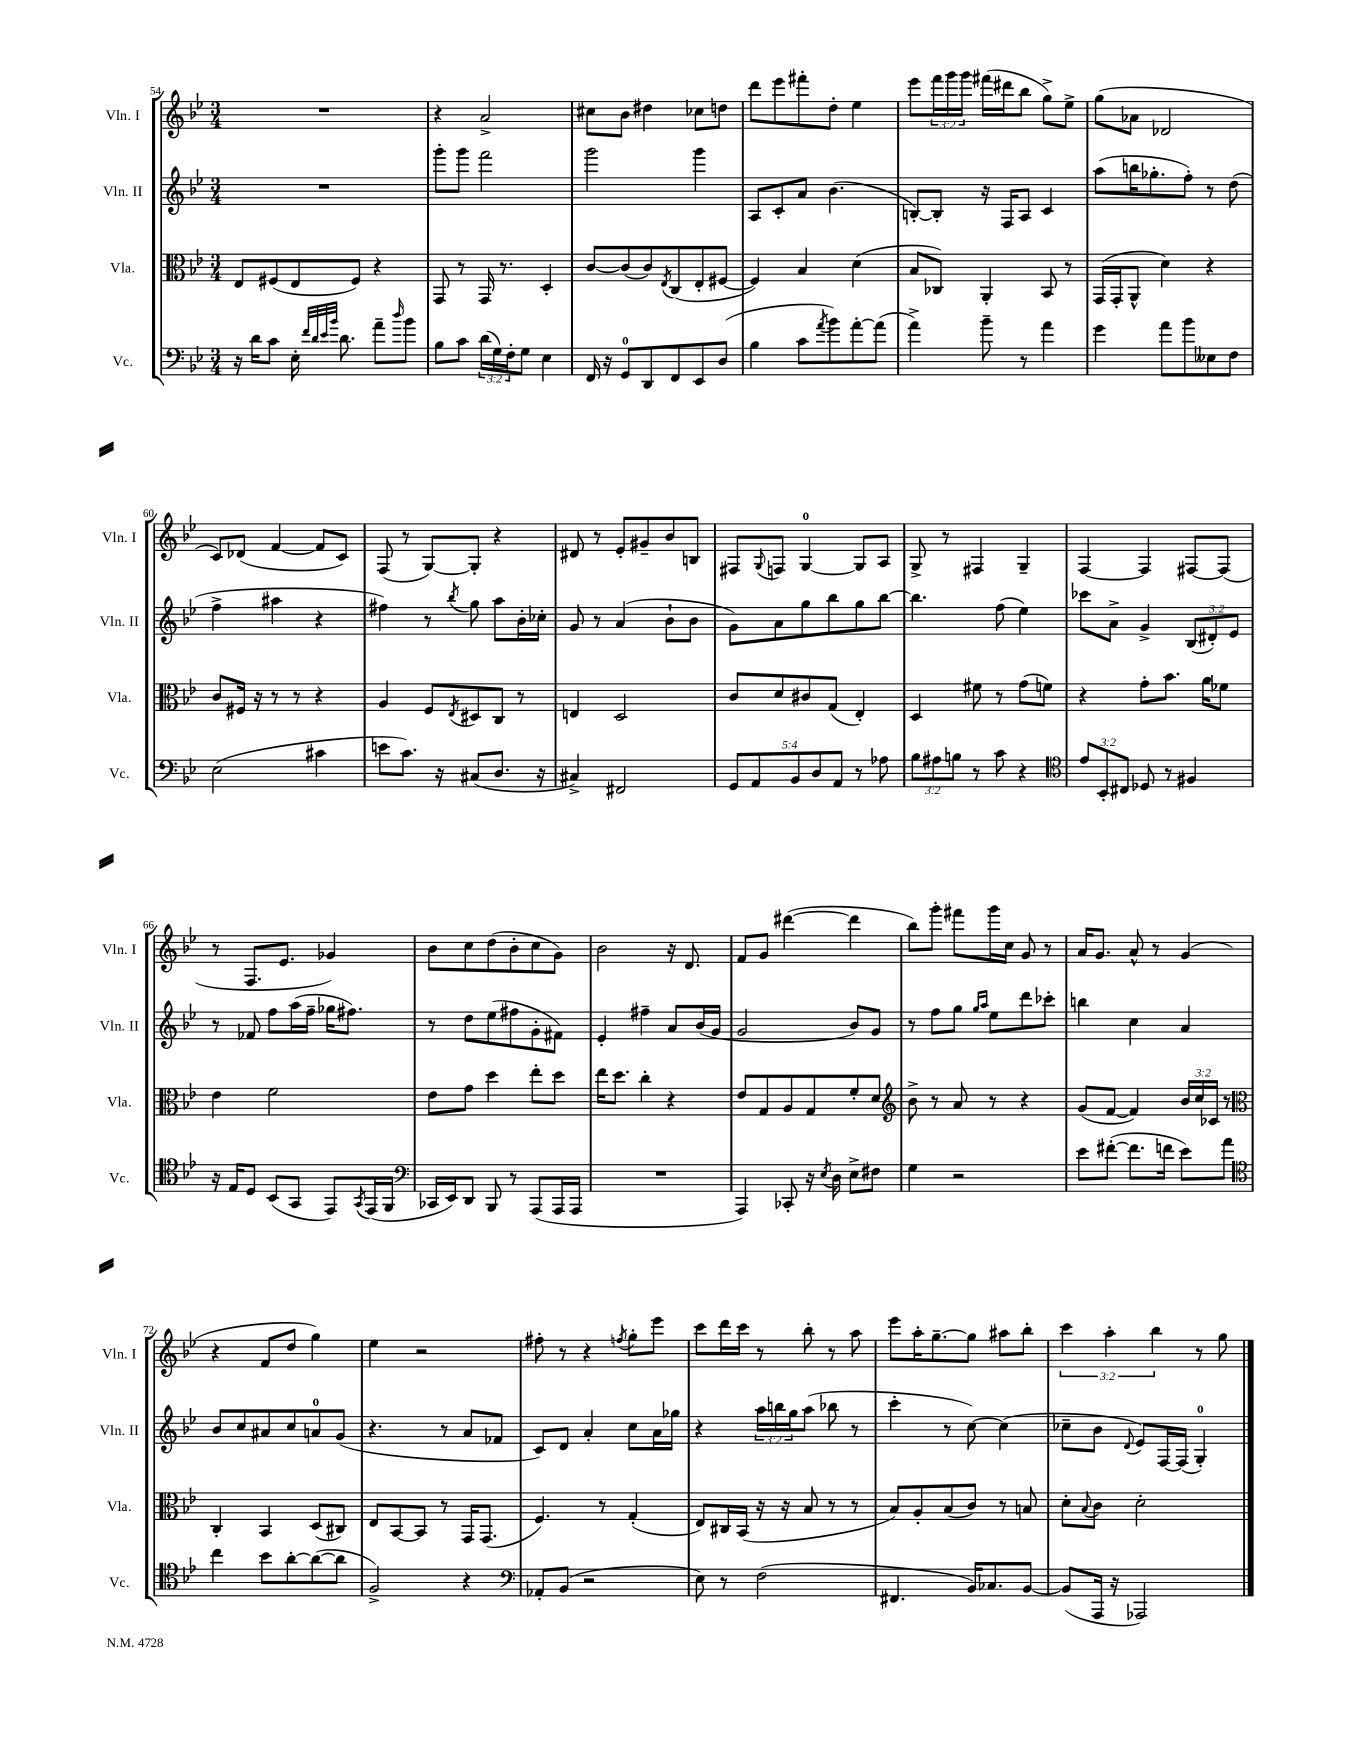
<<
\new StaffGroup <<
\new Staff = "s0" \with { instrumentName = "Vln. I" shortInstrumentName = "Vln. I" } {
    \clef treble \key bes \major \numericTimeSignature \time 3/4 \override Staff.TupletNumber.text = #tuplet-number::calc-fraction-text
    R2. |
    r4 a'2-> |
    cis''8 bes'8 dis''4 ces''8 d''8 |
    d'''8 ees'''8 fis'''8-. d''8-. ees''4 |
    ees'''8 \tuplet 3/2 { f'''16 g'''16 g'''16 } fis'''16( dis'''16 bes''8 g''8->) ees''8-> |
    g''8( aes'8 des'2 |
    c'8) des'8( f'4~ f'8 c'8) |
    f8( r8 g8~) g8-. r4 |
    dis'8 r8 ees'8-. gis'8-- bes'8 b8 |
    fis8 \appoggiatura { g8 } f8 g4-0~ g8 a8 |
    g8-> r8 fis4 g4-- |
    f4~ f4 fis8~ fis8( |
    r8 f8. ees'8. ges'4) |
    bes'8 c''8 d''8( bes'8-. c''8 g'8) |
    bes'2 r16 d'8. |
    f'8 g'8 dis'''4~( dis'''4 |
    bes''8) g'''8-. fis'''8 g'''16 c''16 g'8 r8 |
    a'16 g'8. a'8-^ r8 g'4( |
    r4 f'8 d''8 g''4) |
    ees''4 r2 |
    fis''8-. r8 r4 \acciaccatura { f''8 } g''8-. ees'''8 |
    c'''8 d'''16 c'''16 r8 bes''8-. r8 a''8 |
    ees'''8 a''16-. g''8.~-- g''8 ais''8 bes''8-. |
    \tuplet 3/2 { c'''4 a''4-. bes''4 } r8 g''8 \bar "|." |
}
\new Staff = "s1" \with { instrumentName = "Vln. II" shortInstrumentName = "Vln. II" } {
    \clef treble \key bes \major \numericTimeSignature \time 3/4 \override Staff.TupletNumber.text = #tuplet-number::calc-fraction-text
    R2. |
    g'''8-. g'''8 f'''2 |
    g'''2 g'''4 |
    a8 c'8-. a'8 bes'4.( |
    b8~-.) b8-. r16 f16 a8 c'4 |
    a''8( b''16 ges''8.-. f''8-.) r8 d''8( |
    f''4-> ais''4 r4 |
    fis''4) r8 \acciaccatura { bes''8 } g''8 a''8 bes'16-. ces''16-. |
    g'8 r8 a'4( bes'8-! bes'8 |
    g'8) a'8 g''8 bes''8 g''8 bes''8~ |
    bes''4. f''8( ees''4) |
    ces'''8 a'8-> g'4-> \tuplet 3/2 { bes8( dis'8-.) ees'8 } |
    r8 fes'8 f''8 a''16( f''16-- ges''16 fis''8.) |
    r8 d''8 ees''8( fis''8 g'8-. fis'8) |
    ees'4-. fis''4-- a'8 bes'16( g'16 |
    g'2 bes'8) g'8 |
    r8 f''8 g''8 \grace { g''16 a''16 } ees''8 d'''8 ces'''8-. |
    b''4 c''4 a'4 |
    bes'8 c''8 ais'8 c''8 a'8-0 g'8( |
    r4. r8 a'8 fes'8 |
    c'8) d'8 a'4-. c''8 a'16 ges''16 |
    r4 \tuplet 3/2 { a''16 b''16 g''16 } a''8( bes''8 r8 |
    c'''4-. r8 c''8~) c''4( |
    ces''8-- bes'8 \appoggiatura { d'8 } ees'8) f16~ f16( g4-0-.) \bar "|." |
}
\new Staff = "s2" \with { instrumentName = "Vla." shortInstrumentName = "Vla." } {
    \clef alto \key bes \major \numericTimeSignature \time 3/4 \override Staff.TupletNumber.text = #tuplet-number::calc-fraction-text
    ees8 fis8( ees8 fis8) r4 |
    g,8 r8 g,16 r8. d4-. |
    c'8~ c'8( c'8) \acciaccatura { ees8 } c8( ees8-. fis8~ |
    fis4) bes4 d'4( |
    bes8 ces8) a,4-. bes,8 r8 |
    g,16( g,16-. a,8-^ d'4) r4 |
    c'8 fis16 r16 r8 r8 r4 |
    a4 f8 \acciaccatura { ees8 } dis8 c8 r8 |
    e4 d2 |
    c'8 d'8 cis'8 g8( ees4-.) |
    d4 fis'8 r8 g'8( f'8) |
    r4 g'8-. bes'8. a'16 fes'8 |
    ees'4 f'2 |
    ees'8 g'8 d''4 ees''8-. d''8 |
    ees''16 d''8. c''4-. r4 |
    ees'8 g8 a8 g8 f'8-. d'8 |
    \clef treble bes'8-> r8 a'8 r8 r4 |
    g'8( f'8~ f'4) \tuplet 3/2 { bes'16 c''16 ces'16 } r8 |
    \clef alto c4-. bes,4 d8( cis8) |
    ees8 bes,8~ bes,8 r8 g,16 g,8.( |
    f4.) r8 g4-.( |
    ees8) cis16 bes,16( r16 r16 bes8 r8 r8 |
    bes8) a8-. bes8( c'8) r8 b8 |
    d'8-. \appoggiatura { bes8 } c'8 d'2-. \bar "|." |
}
\new Staff = "s3" \with { instrumentName = "Vc." shortInstrumentName = "Vc." } {
    \clef bass \key bes \major \numericTimeSignature \time 3/4 \override Staff.TupletNumber.text = #tuplet-number::calc-fraction-text
    r16 d'16 c'8 ees16-. \grace { f'32 d'32 ees'32 bes'32 } d'8. a'8-- \grace { d''16 } bes'8 |
    bes8 c'8 \tuplet 3/2 { d'16( g16) f16-. } g8 ees4 |
    f,16 r16 g,8-0 d,8 f,8 ees,8 d8( |
    bes4 c'8 \acciaccatura { a'8 } bes'8) a'8~-. a'8( |
    a'4->) bes'8-- r8 a'4 |
    g'4 a'8 bes'8 eeses8 f8 |
    ees2( cis'4 |
    e'8 c'8.) r16 cis8( d8. r16 |
    cis4->) fis,2 |
    \tuplet 5/4 { g,8 a,8 bes,8 d8 a,8 } r8 aes8 |
    \tuplet 3/2 { bes8 ais8 b8 } r8 c'8 r4 |
    \clef tenor \tuplet 3/2 { ees'8 bes,8-. cis8 } des8 r8 fis4 |
    r16 ees16 d8 bes,8( g,8 ees,8) \acciaccatura { g,8 } ees,16( f,16 |
    \clef bass ces,16 ees,16) d,8 bes,,8 r8 a,,8( a,,16 a,,16 |
    R2. |
    a,,4) ces,8-. r16 \acciaccatura { ees8 } d16 ees8-> fis8 |
    g4 r2 |
    ees'8 fis'8~-.( fis'8. f'16 ees'8) a'8 |
    \clef tenor c''4 bes'8 a'8~-. a'8~( a'8 |
    f2->) r4 |
    \clef bass aes,8-. bes,8( r2 |
    ees8) r8 f2( |
    fis,4. bes,16) ces8. bes,8~ |
    bes,8( a,,16 r16 aes,,2) \bar "|." |
}
>>
>>
\layout { \context { \Score currentBarNumber = #54 } }
